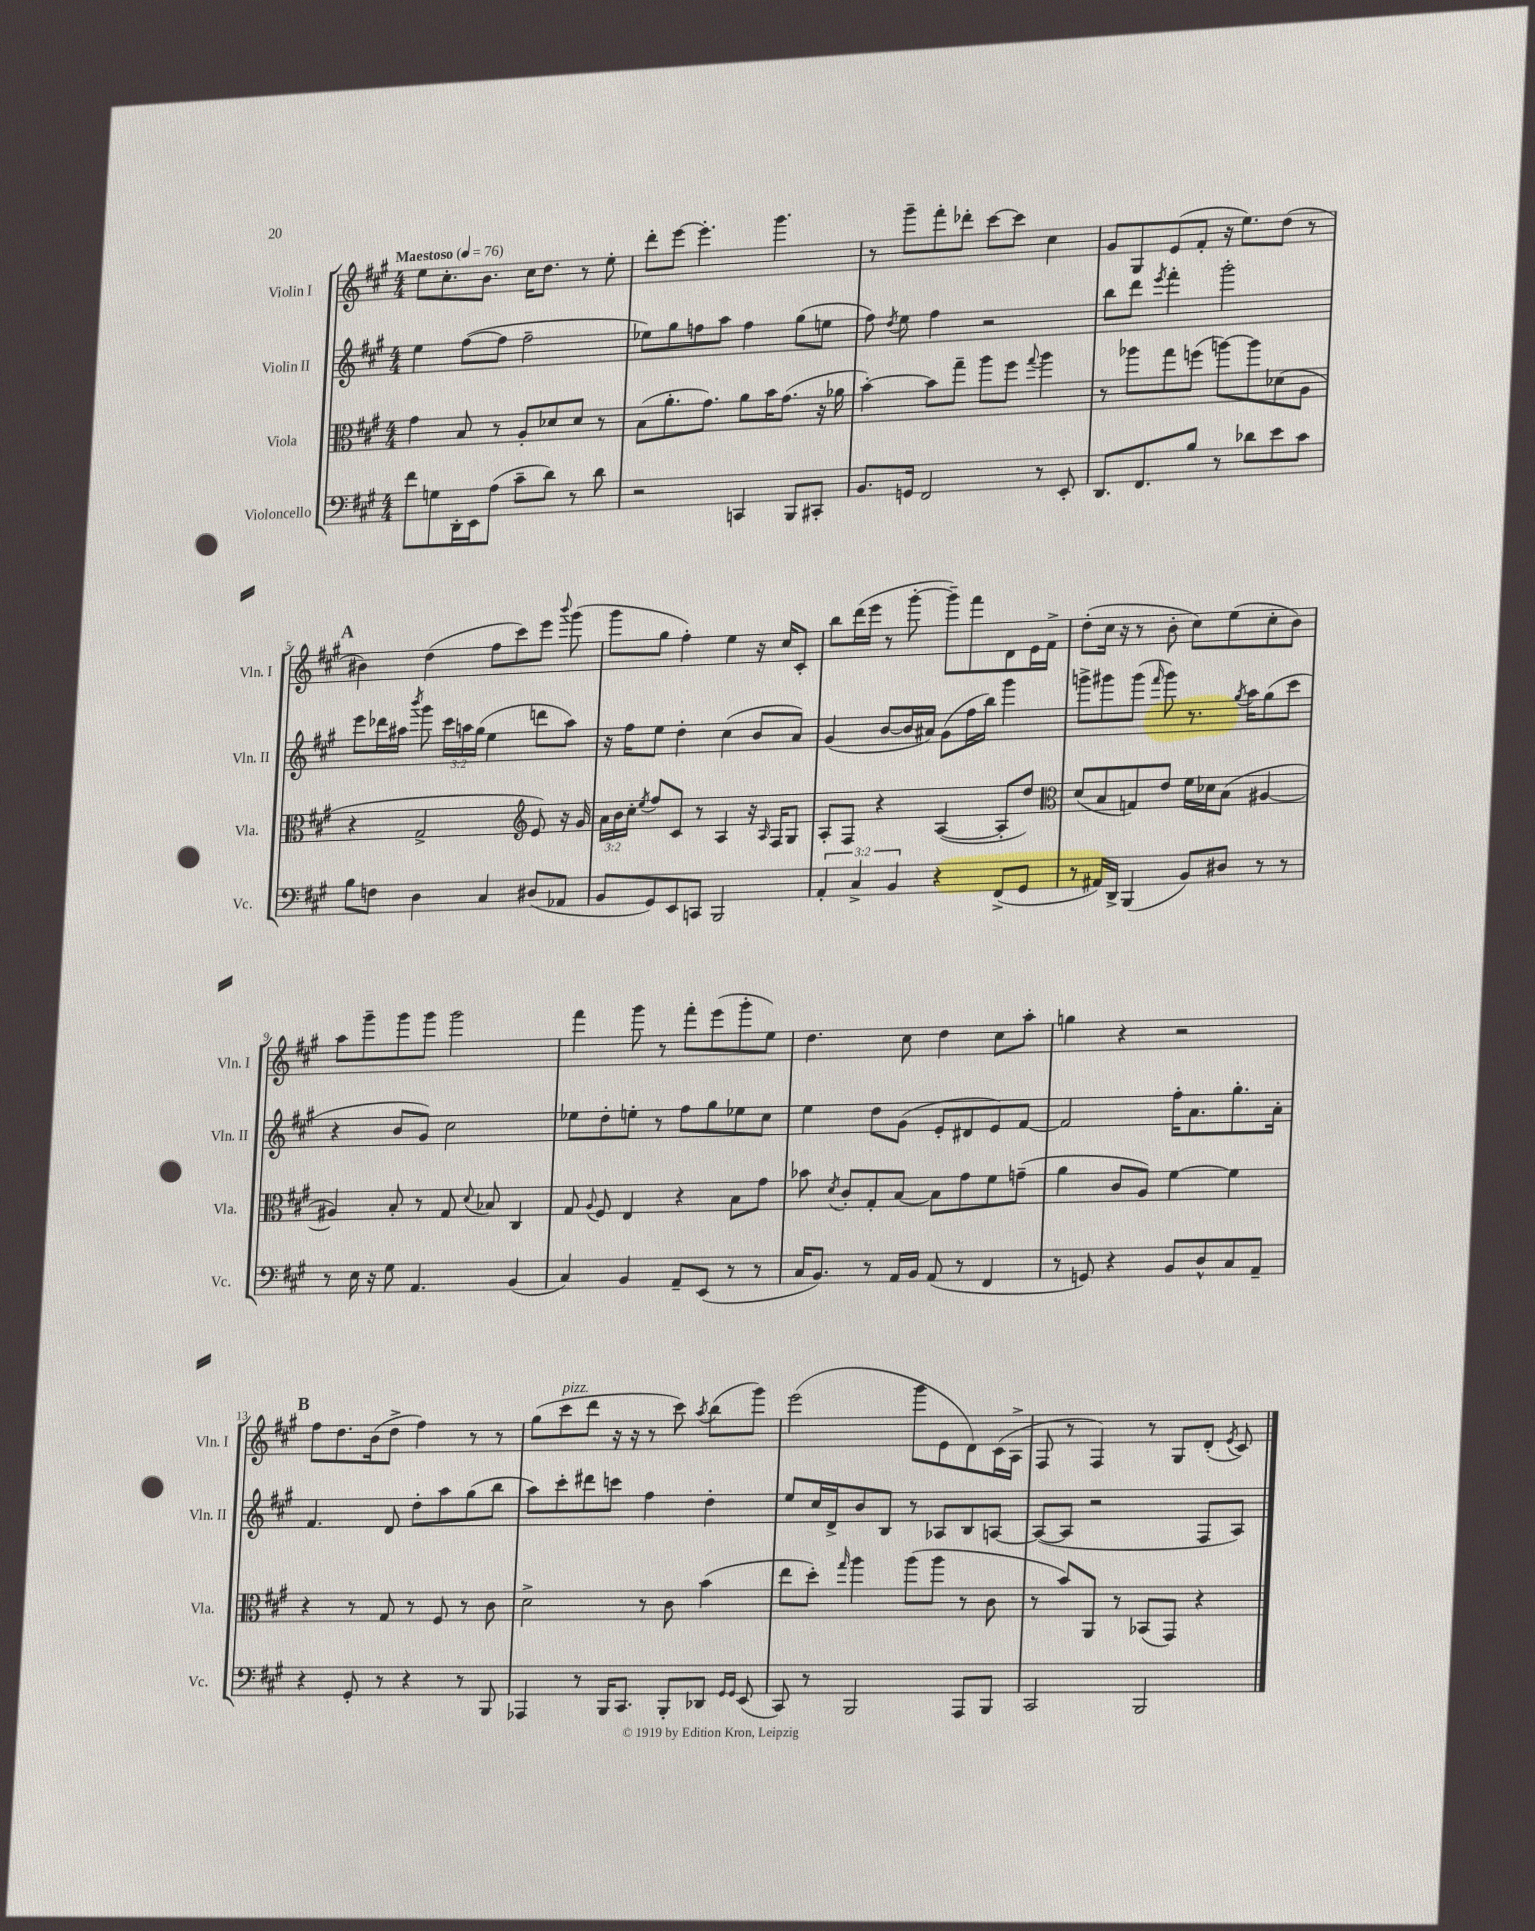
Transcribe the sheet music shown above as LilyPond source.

<<
\new StaffGroup <<
\new Staff = "s0" \with { instrumentName = "Violin I" shortInstrumentName = "Vln. I" } {
    \clef treble \key a \major \numericTimeSignature \time 4/4 \tempo "Maestoso" 4 = 76
    \autoBeamOff e''8[ cis''8.-. b'8.] cis''16[ d''8.] r8 e''8-. |
    d'''8[-. e'''8]~ e'''4.-. gis'''4. |
    r8 gis'''8[-- fis'''8-. des'''8]-. cis'''8[~ cis'''8] cis''4 |
    gis'8[ gis8 e'8( fis'8]-. r16 e''8.[) d''8]( r8 |
    \mark \markup { \bold "A" } bis'4) d''4( fis''8[ cis'''8) e'''8] \appoggiatura { b'''8 } gis'''8( |
    gis'''8[ gis''8] fis''4-.) e''4 r16 cis''16[ cis'8]-. |
    b''8[ d'''16( e'''16] r8 gis'''8~-. gis'''8[--) fis'''8 d'8 e'16 fis'16]-> |
    d''8[-.( cis''16] r16 r8 b'8-. cis''8[) e''8( cis''8-. b'8]) |
    a''8[ gis'''8-- gis'''8 gis'''8] gis'''2 |
    fis'''4 gis'''8 r8 fis'''8[-. e'''8( gis'''8-. e''8]) |
    d''4. cis''8 d''4 cis''8[ a''8]-. |
    g''4 r4 r2 |
    \mark \markup { \bold "B" } fis''8[ d''8. b'16( d''8]-> fis''4) r8 r8 |
    gis''8[( cis'''8^\markup { \italic "pizz." } d'''8] r16 r16 r8 cis'''8) \acciaccatura { a''8 } b''8[( gis'''8]) |
    e'''2( gis'''8[ e'8 d'8) cis'16( a16]-> |
    fis8 r8 fis4) r8 gis8[ d'8]-.( \acciaccatura { e'8 } cis'8) \bar "|." |
}
\new Staff = "s1" \with { instrumentName = "Violin II" shortInstrumentName = "Vln. II" } {
    \clef treble \key a \major \numericTimeSignature \time 4/4 \override Staff.TupletNumber.text = #tuplet-number::calc-fraction-text
    \autoBeamOff e''4 fis''8[~( fis''8] fis''2-- |
    ees''8[) gis''8 f''8 a''8] f''4 gis''8[( e''8] |
    fis''8) \acciaccatura { d''8 } e''8 fis''4 r2 |
    b''8[ d'''8] \acciaccatura { e'''8 } fis'''4-. gis'''2-. |
    \mark \markup { \bold "A" } e'''8[ des'''16 ais''16] \acciaccatura { b'''8 } gis'''8 \tuplet 3/2 { cis'''16[ a''16 gis''16]( } e''4 d'''8[ a''8]) |
    r16 fis''16[ e''8] d''4-. cis''4( b'8[ a'8]) |
    gis'4( b'8[~ b'16 ais'16]) gis'8[( fis''16 b''16]) gis'''4 |
    g'''8[-> gis'''8 gis'''8]( \grace { fis'''16 } gis'''8) r8. \acciaccatura { gis''8 } a''16[ gis''8( cis'''8] |
    r4 b'8[ gis'8]) cis''2 |
    ees''8[ d''8-. e''8]-. r8 fis''8[ gis''8 ees''8 cis''8] |
    e''4 d''8[ gis'8]( e'8[-. dis'8 e'8) fis'8]~ |
    fis'2 fis''16[-. a'8. gis''8.-. a'16]-. |
    \mark \markup { \bold "B" } fis'4. d'8 d''8[-. a''8 gis''8( b''8] |
    a''8[) cis'''8-. dis'''8 c'''8] fis''4 d''4-. |
    e''8[ cis''16 d'16-> b'8 b8] r8 aes8[ b8 a8]~ |
    a8[~( a8] r2 fis8[ a8]) \bar "|." |
}
\new Staff = "s2" \with { instrumentName = "Viola" shortInstrumentName = "Vla." } {
    \clef alto \key a \major \numericTimeSignature \time 4/4 \override Staff.TupletNumber.text = #tuplet-number::calc-fraction-text
    \autoBeamOff gis'4 b8 r8 a8[-. des'8 des'8] r8 |
    b8[( a'8.-. gis'8.]) a'8[ b'16 gis'8.]( r16 aes'16 |
    b'4~-.) b'8[ gis''8]-- a''8[ fis''8] \appoggiatura { gis''8 } a''4 |
    r8 aes''8[ gis''8 f''8]( a''8[~) a''8 des'8( a8] |
    \mark \markup { \bold "A" } r4 gis2-> \clef treble e'8) r16 gis'16 |
    \tuplet 3/2 { a'16[ b'16 cis''16]-. } \acciaccatura { e''8 } fis''8[ cis'8] r8 a4 r16 \grace { a16 } fis16[ gis8] |
    a8[-. fis8] r4 a4~( a8[-. d''8]) |
    \clef alto d'8[( b8 g8) e'8] fis'16[ des'16 b8]( ais4~ |
    ais4) b8-. r8 gis8 \appoggiatura { d'8 } bes8 cis4 |
    gis8 \appoggiatura { a8 } fis8 e4 r4 b8[ gis'8] |
    bes'8 \acciaccatura { d'8 } cis'8[-. gis8-. b8]~ b8[ gis'8 fis'8 g'8]--( |
    a'4 cis'8[ a8]) fis'4~ fis'4 |
    \mark \markup { \bold "B" } r4 r8 gis8 r8 fis8 r8 cis'8 |
    d'2-> r8 cis'8 b'4( |
    e''8[ d''8]-.) \grace { gis''16 } a''4 a''8[( a''8] r8 cis'8 |
    r8 b'8[) a,8] r8 bes,8[( gis,8]) r4 \bar "|." |
}
\new Staff = "s3" \with { instrumentName = "Violoncello" shortInstrumentName = "Vc." } {
    \clef bass \key a \major \numericTimeSignature \time 4/4 \override Staff.TupletNumber.text = #tuplet-number::calc-fraction-text
    \autoBeamOff fis'8[ g8 d,16-. e,16 a8]( cis'8[-- d'8]) r8 d'8 |
    r2 c,4 b,,8[ cis,8]-. |
    b,8.[ g,16] fis,2 r8 e,8-. |
    d,8.[ fis,8. b8] r8 des'8[ e'8 cis'8] |
    \mark \markup { \bold "A" } b8[ f8] d4 cis4 dis8[( aes,8] |
    b,8[ gis,8) e,8 c,8] b,,2 |
    \tuplet 3/2 { a,4-. cis4-> b,4 } r4 fis,8[->( gis,8] |
    r8 ais,16[) d,16]-> b,,4( b,8[) dis8] r8 r8 |
    r8 e16 r16 gis8 a,4. b,4( |
    cis4) b,4 a,8[-- e,8]( r8 r8 |
    cis16[ b,8.]) r8 a,16[ b,16] a,8( r8 fis,4 |
    r8 g,8) r4 b,8[ d8-^ cis8 a,8]-- |
    \mark \markup { \bold "B" } r4 gis,8-. r8 r4 r8 b,,8 |
    aes,,4 r8 b,,16[ cis,8.] b,,8[-. des,8] \grace { gis,16[ gis,16] } e,8( |
    cis,8) r8 b,,2 a,,8[ b,,8] |
    cis,2 b,,2 \bar "|." |
}
>>
>>
